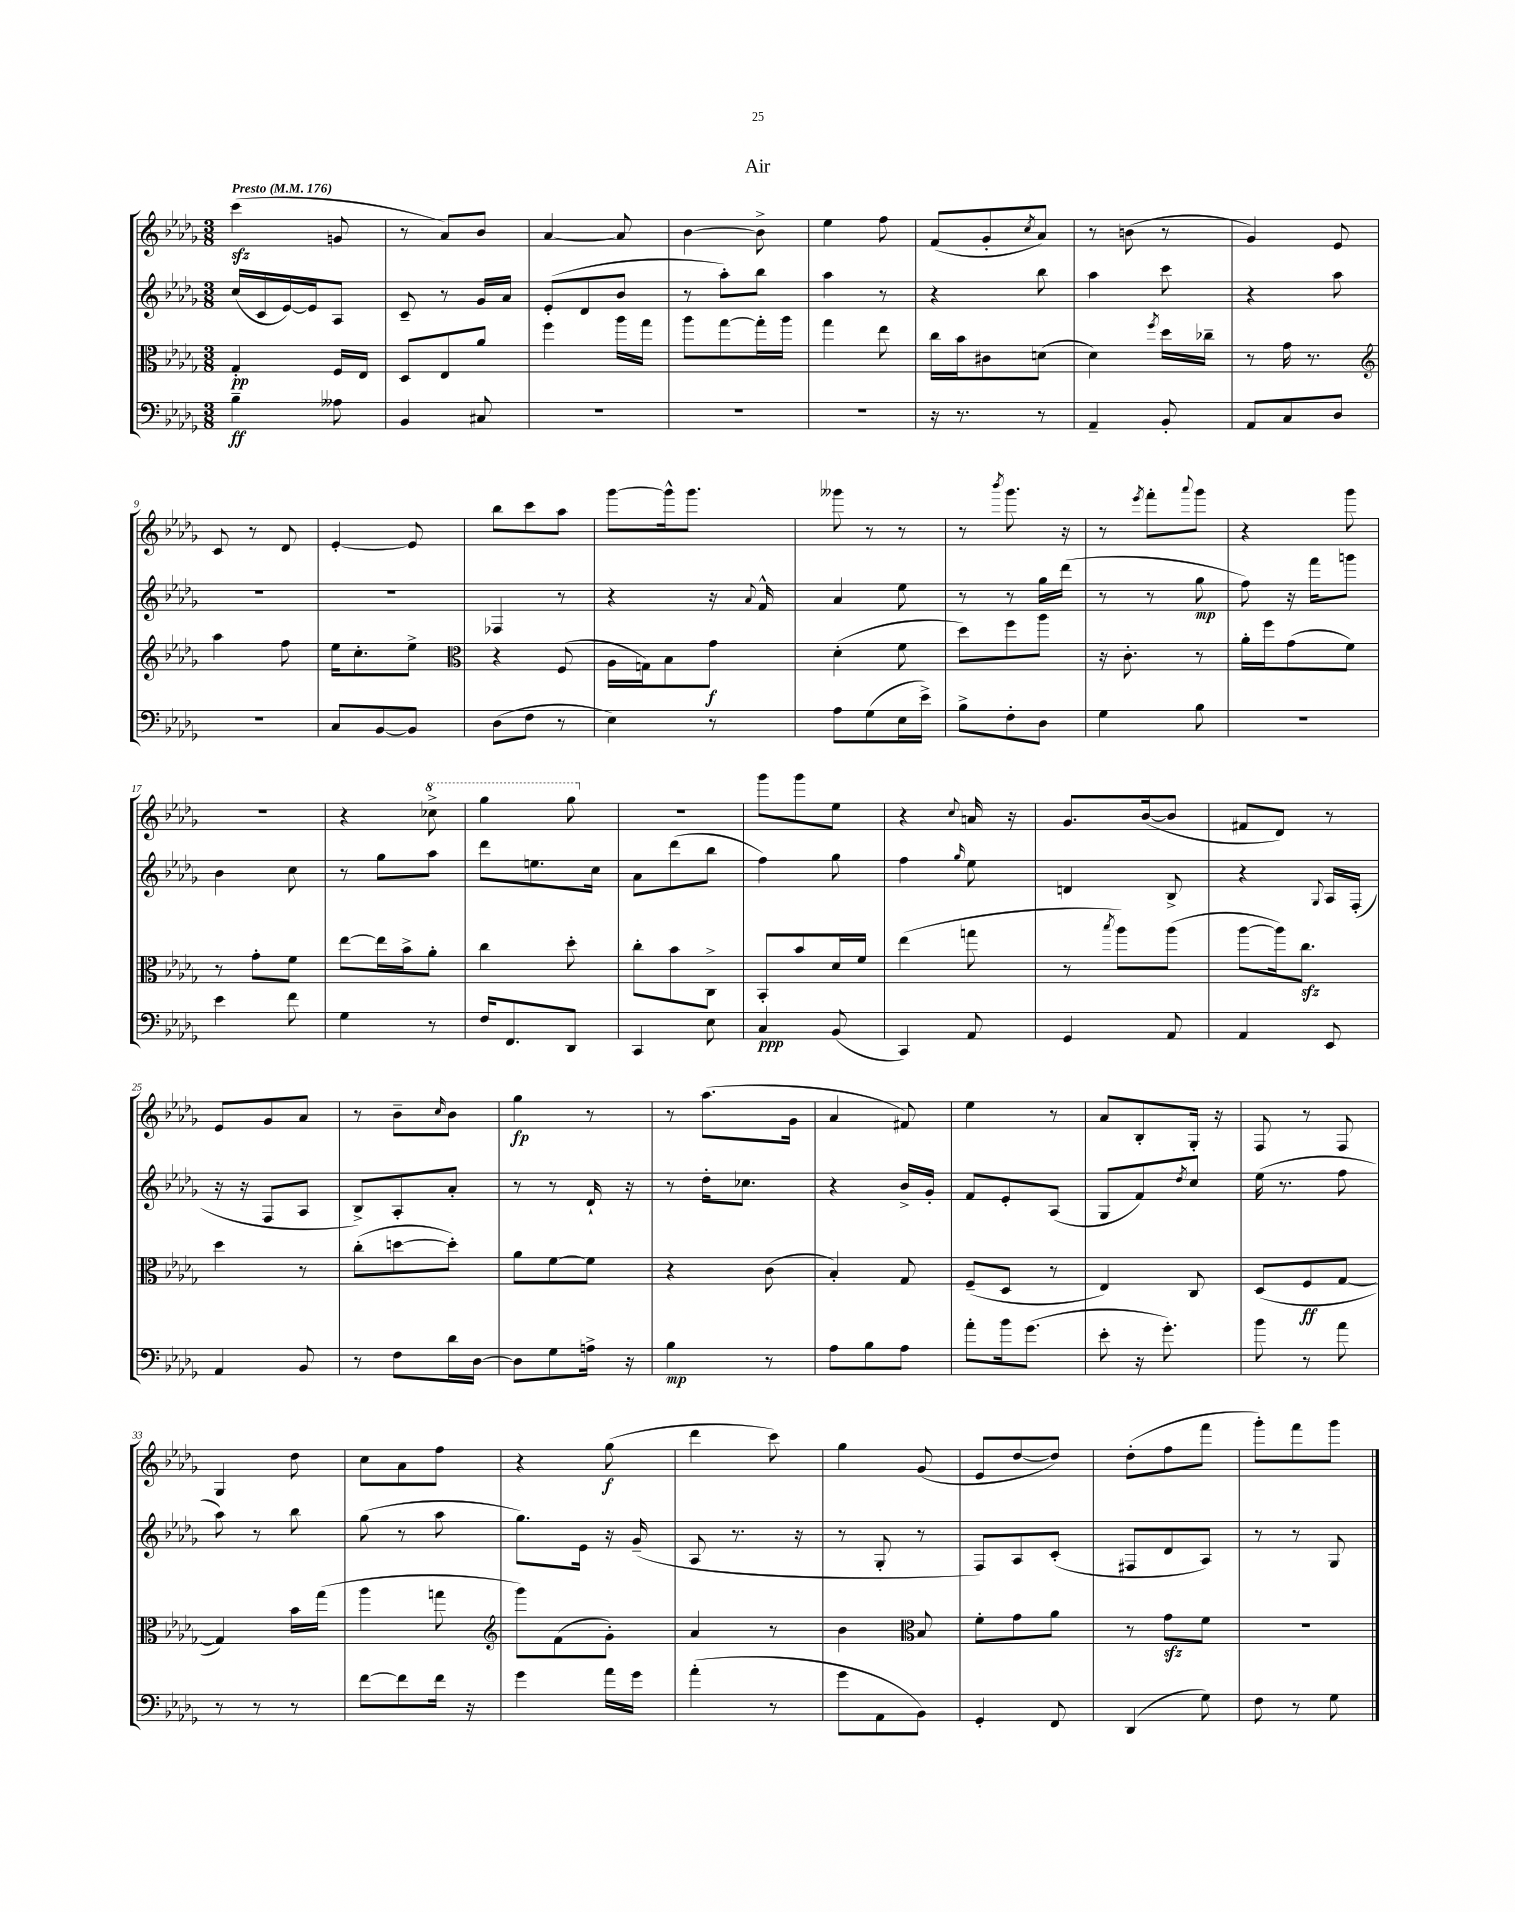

**kern	**dynam	**kern	**dynam	**kern	**dynam	**kern	**dynam
*part4	*part4	*part3	*part3	*part2	*part2	*part1	*part1
*staff4	*staff4	*staff3	*staff3	*staff2	*staff2	*staff1	*staff1
*clefF4	*	*clefC3	*	*clefG2	*	*clefG2	*
*k[b-e-a-d-g-]	*	*k[b-e-a-d-g-]	*	*k[b-e-a-d-g-]	*	*k[b-e-a-d-g-]	*
*M3/8	*	*M3/8	*	*M3/8	*	*M3/8	*
*MM176	*	*MM176	*	*MM176	*	*MM176	*
=1	=1	=1	=1	=1	=1	=1	=1
!	!	!	!	!	!	!LO:TX:a:B:t=Presto	!
4B-~\	ff	4G-'/	pp	(16cc/LL	.	(4ccczz\	.
.	.	.	.	16c/	.	.	.
.	.	.	.	[16e-/)	.	.	.
.	.	.	.	16e-/J]	.	.	.
8A--X\	.	16F/LL	.	8A-/J	.	8gn/	.
.	.	16E-/JJ	.	.	.	.	.
=2	=2	=2	=2	=2	=2	=2	=2
4BB-/	.	8D-/L	.	8c~/	.	8r	.
.	.	8E-/	.	8r	.	8a-/L)	.
8C#X/	.	8a-/J	.	16g-/LL	.	8b-/J	.
.	.	.	.	16a-/JJ	.	.	.
=3	=3	=3	=3	=3	=3	=3	=3
4.r	.	4ff\	.	(8e-'/L	.	[4a-/	.
.	.	.	.	8d-/	.	.	.
.	.	16aa-\LL	.	8b-/J	.	8a-/]	.
.	.	16gg-\JJ	.	.	.	.	.
=4	=4	=4	=4	=4	=4	=4	=4
4.r	.	8aa-\L	.	8r	.	[4b-\	.
.	.	[8gg-\	.	8aa-'\L)	.	.	.
.	.	16gg-'\L]	.	8bb-\J	.	8b-^\]	.
.	.	16aa-\JJ	.	.	.	.	.
=5	=5	=5	=5	=5	=5	=5	=5
4.r	.	4gg-\	.	4aa-\	.	4ee-\	.
.	.	8ee-\	.	8r	.	8ff\	.
=6	=6	=6	=6	=6	=6	=6	=6
16r	.	16cc\LL	.	4r	.	(8f/L	.
8.r	.	16b-\J	.	.	.	.	.
.	.	8c#X\	.	.	.	8g-'/	.
.	.	.	.	.	.	8qcc/	.
8r	.	(8dn\J	.	8bb-\	.	8a-/J)	.
=7	=7	=7	=7	=7	=7	=7	=7
4AA-~/	.	4d-\)	.	4aa-\	.	8r	.
.	.	.	.	.	.	(8bn\	.
.	.	8qff/	.	.	.	.	.
8BB-'/	.	16dd-\LL	.	8ccc\	.	8r	.
.	.	16cc-X~\JJ	.	.	.	.	.
=8	=8	=8	=8	=8	=8	=8	=8
8AA-/L	.	8r	.	4r	.	4g-/)	.
8C/	.	16g-\	.	.	.	.	.
.	.	8.r	.	.	.	.	.
8D-/J	.	.	.	8aa-\	.	8e-/	.
!!LO:LB:g=z
=9	=9	=9	=9	=9	=9	=9	=9
*	*	*clefG2	*	*	*	*	*
4.r	.	4aa-\	.	4.r	.	8c/	.
.	.	.	.	.	.	8r	.
.	.	8ff\	.	.	.	8d-/	.
=10	=10	=10	=10	=10	=10	=10	=10
8C/L	.	16ee-\KL	.	4.r	.	[4e-'/	.
.	.	8.cc'\	.	.	.	.	.
[8BB-/	.	.	.	.	.	.	.
8BB-/J]	.	8ee-^\J	.	.	.	8e-/]	.
=11	=11	=11	=11	=11	=11	=11	=11
*	*	*clefC3	*	*	*	*	*
(8D-\L	.	4r	.	4F-X/	.	8bb-\L	.
8F\J	.	.	.	.	.	8ccc\	.
8r	.	(8F/	.	8r	.	8aa-\J	.
=12	=12	=12	=12	=12	=12	=12	=12
4E-\)	.	16A-\LL	.	4r	.	[8ggg-\L	.
.	.	16Gn\J)	.	.	.	.	.
.	.	8B-\	.	.	.	16ggg-^^\k]	.
.	.	.	.	.	.	8.ggg-\J	.
8r	.	8g-\J	f	16r	.	.	.
.	.	.	.	8qqa-/	.	.	.
.	.	.	.	16f^^/	.	.	.
=13	=13	=13	=13	=13	=13	=13	=13
8A-\L	.	(4d-'\	.	4a-/	.	8ggg--X\	.
(8G-\	.	.	.	.	.	8r	.
16E-\L	.	8f\	.	8ee-\	.	8r	.
16e-^\JJ)	.	.	.	.	.	.	.
=14	=14	=14	=14	=14	=14	=14	=14
8B-^\L	.	8dd-\L)	.	8r	.	8r	.
.	.	.	.	.	.	8qbbb-/	.
8F'\	.	8ff\	.	8r	.	8.ggg-\	.
8D-\J	.	8aa-\J	.	16gg-\LL	.	.	.
.	.	.	.	(16ddd-\JJ	.	16r	.
=15	=15	=15	=15	=15	=15	=15	=15
4G-\	.	16r	.	8r	.	8r	.
.	.	8.c'\	.	.	.	.	.
.	.	.	.	.	.	8qeee-/	.
.	.	.	.	8r	.	8fff'\L	.
.	.	.	.	.	.	8qqaaa-/	.
8B-\	.	8r	.	8gg-\	mp	8ggg-\J	.
=16	=16	=16	=16	=16	=16	=16	=16
4.r	.	16a-'\LL	.	8ff\)	.	4r	.
.	.	16ff\J	.	.	.	.	.
.	.	(8g-\	.	16r	.	.	.
.	.	.	.	16fff\KL	.	.	.
.	.	8f\J)	.	8gggn\J	.	8ggg-\	.
!!LO:LB:g=z
=17	=17	=17	=17	=17	=17	=17	=17
4e-\	.	8r	.	4b-\	.	4.r	.
.	.	8g-'\L	.	.	.	.	.
8f\	.	8f\J	.	8cc\	.	.	.
=18	=18	=18	=18	=18	=18	=18	=18
4G-\	.	[8ee-\L	.	8r	.	4r	.
.	.	16ee-\L]	.	8gg-\L	.	.	.
.	.	16b-^\J	.	.	.	.	.
*	*	*	*	*	*	*8va	*
8r	.	8a-'\J	.	8aa-\J	.	8ccc-X^\	.
=19	=19	=19	=19	=19	=19	=19	=19
16F/KL	.	4cc\	.	8ddd-\L	.	4ggg-\	.
8.FF/	.	.	.	.	.	.	.
.	.	.	.	8.een\	.	.	.
8DD-/J	.	8dd-'\	.	.	.	8ggg-\	.
.	.	.	.	16cc\Jk	.	.	.
=20	=20	=20	=20	=20	=20	=20	=20
*	*	*	*	*	*	*X8va	*
4CC/	.	8cc'\L	.	8a-\L	.	4.r	.
.	.	8b-\	.	(8ddd-\	.	.	.
8E-\	.	8C^\J	.	8bb-\J	.	.	.
=21	=21	=21	=21	=21	=21	=21	=21
4C/	ppp	8BB-'/L	.	4ff\)	.	8ggg-\L	.
.	.	8b-/	.	.	.	8ggg-\	.
(8BB-/	.	16d-/L	.	8gg-\	.	8ee-\J	.
.	.	16f/JJ	.	.	.	.	.
=22	=22	=22	=22	=22	=22	=22	=22
4CC/)	.	(4ee-\	.	4ff\	.	4r	.
.	.	.	.	16qqgg-/	.	8qqcc/	.
8AA-/	.	8ggn\	.	8ee-\	.	16an/	.
.	.	.	.	.	.	16r	.
=23	=23	=23	=23	=23	=23	=23	=23
4GG-/	.	8r	.	4dn/	.	8.g-/L	.
.	.	8qbb-/	.	.	.	.	.
.	.	8aa-\L)	.	.	.	.	.
.	.	.	.	.	.	([16b-/k	.
8AA-/	.	(8aa-\J	.	8B-^/	.	8b-/J]	.
=24	=24	=24	=24	=24	=24	=24	=24
4AA-/	.	[8aa-\L	.	4r	.	8f#X/L	.
.	.	16aa-\k])	.	.	.	8d-/J)	.
.	.	8.cczz\J	.	.	.	.	.
.	.	.	.	8qqG-/	.	.	.
8EE-/	.	.	.	16A-/LL	.	8r	.
.	.	.	.	(16F'/JJ	.	.	.
!!LO:LB:g=z
=25	=25	=25	=25	=25	=25	=25	=25
4AA-/	.	4dd-\	.	16r	.	8e-/L	.
.	.	.	.	16r	.	.	.
.	.	.	.	8F/L	.	8g-/	.
8BB-/	.	8r	.	8A-/J	.	8a-/J	.
=26	=26	=26	=26	=26	=26	=26	=26
8r	.	(8cc'\L	.	8B-^/L)	.	8r	.
8F\L	.	[8ddn\	.	8A-'/	.	8b-~\L	.
.	.	.	.	.	.	16qqcc/	.
16d-\L	.	8dd'\J])	.	8a-'/J	.	8b-\J	.
[16D-\JJ	.	.	.	.	.	.	.
=27	=27	=27	=27	=27	=27	=27	=27
8D-\L]	.	8a-\L	.	8r	.	4gg-\	fp
8G-\	.	[8f\	.	8r	.	.	.
16An^\Jk	.	8f\J]	.	16d-`/	.	8r	.
16r	.	.	.	16r	.	.	.
=28	=28	=28	=28	=28	=28	=28	=28
4B-\	mp	4r	.	8r	.	8r	.
.	.	.	.	16dd-'\KL	.	(8.aa-\L	.
.	.	.	.	8.cc-X\J	.	.	.
8r	.	(8c\	.	.	.	.	.
.	.	.	.	.	.	16g-\Jk	.
=29	=29	=29	=29	=29	=29	=29	=29
8A-\L	.	4B-'/)	.	4r	.	4a-/	.
8B-\	.	.	.	.	.	.	.
8A-\J	.	8G-/	.	16b-^/LL	.	8f#X/)	.
.	.	.	.	16g-'/JJ	.	.	.
=30	=30	=30	=30	=30	=30	=30	=30
8a-'\L	.	(8F~/L	.	8f/L	.	4ee-\	.
16b-\k	.	8D-/J	.	8e-'/	.	.	.
(8.g-\J	.	.	.	.	.	.	.
.	.	8r	.	(8A-/J	.	8r	.
=31	=31	=31	=31	=31	=31	=31	=31
8e-'\	.	4E-/)	.	8G-/L	.	8a-/L	.
16r	.	.	.	8f/)	.	8B-'/	.
8.g-'\)	.	.	.	.	.	.	.
.	.	.	.	8qdd-/	.	.	.
.	.	8C/	.	8cc/J	.	16G-'/Jk	.
.	.	.	.	.	.	16r	.
=32	=32	=32	=32	=32	=32	=32	=32
8b-\	.	(8D-/L	.	(16ee-\	.	8F/	.
.	.	.	.	8.r	.	.	.
8r	.	8F/	ff	.	.	8r	.
8a-\	.	[8G-/J	.	8ff\	.	8F/	.
!!LO:LB:g=z
=33	=33	=33	=33	=33	=33	=33	=33
8r	.	4G-/])	.	8aa-\)	.	4G-/	.
8r	.	.	.	8r	.	.	.
8r	.	16b-\LL	.	8bb-\	.	8dd-\	.
.	.	(16gg-\JJ	.	.	.	.	.
=34	=34	=34	=34	=34	=34	=34	=34
[8f\L	.	4aa-\	.	(8gg-\	.	8cc\L	.
8f\]	.	.	.	8r	.	8a-\	.
16f\Jk	.	8ggn\	.	8aa-\	.	8ff\J	.
16r	.	.	.	.	.	.	.
=35	=35	=35	=35	=35	=35	=35	=35
*	*	*clefG2	*	*	*	*	*
4g-\	.	8ggg-\L)	.	8.gg-\L)	.	4r	.
.	.	(8f\	.	.	.	.	.
.	.	.	.	16e-\Jk	.	.	.
16a-\LL	.	8g-'\J)	.	16r	.	(8gg-\	f
16g-\JJ	.	.	.	(16g-~/	.	.	.
=36	=36	=36	=36	=36	=36	=36	=36
(4a-'\	.	4a-/	.	8A-/	.	4ddd-\	.
.	.	.	.	8.r	.	.	.
8r	.	8r	.	.	.	8ccc\)	.
.	.	.	.	16r	.	.	.
=37	=37	=37	=37	=37	=37	=37	=37
8g-\L	.	4b-\	.	8r	.	4gg-\	.
8AA-\	.	.	.	8G-'/	.	.	.
*	*	*clefC3	*	*	*	*	*
8BB-\J)	.	8B-/	.	8r	.	(8g-/	.
=38	=38	=38	=38	=38	=38	=38	=38
4GG-'/	.	8f'\L	.	8F/L)	.	8e-/L	.
.	.	8g-\	.	8A-/	.	[8dd-/	.
8FF/	.	8a-\J	.	(8c'/J	.	8dd-/J])	.
=39	=39	=39	=39	=39	=39	=39	=39
(4DD-/	.	8r	.	8F#X/L	.	(8dd-'\L	.
.	.	8g-zz\L	.	8d-/	.	8ff\	.
8G-\)	.	8f\J	.	8A-/J)	.	8fff\J	.
=40	=40	=40	=40	=40	=40	=40	=40
8F\	.	4.r	.	8r	.	8ggg-'\L)	.
8r	.	.	.	8r	.	8fff\	.
8G-\	.	.	.	8G-/	.	8ggg-\J	.
==	==	==	==	==	==	==	==
*-	*-	*-	*-	*-	*-	*-	*-
